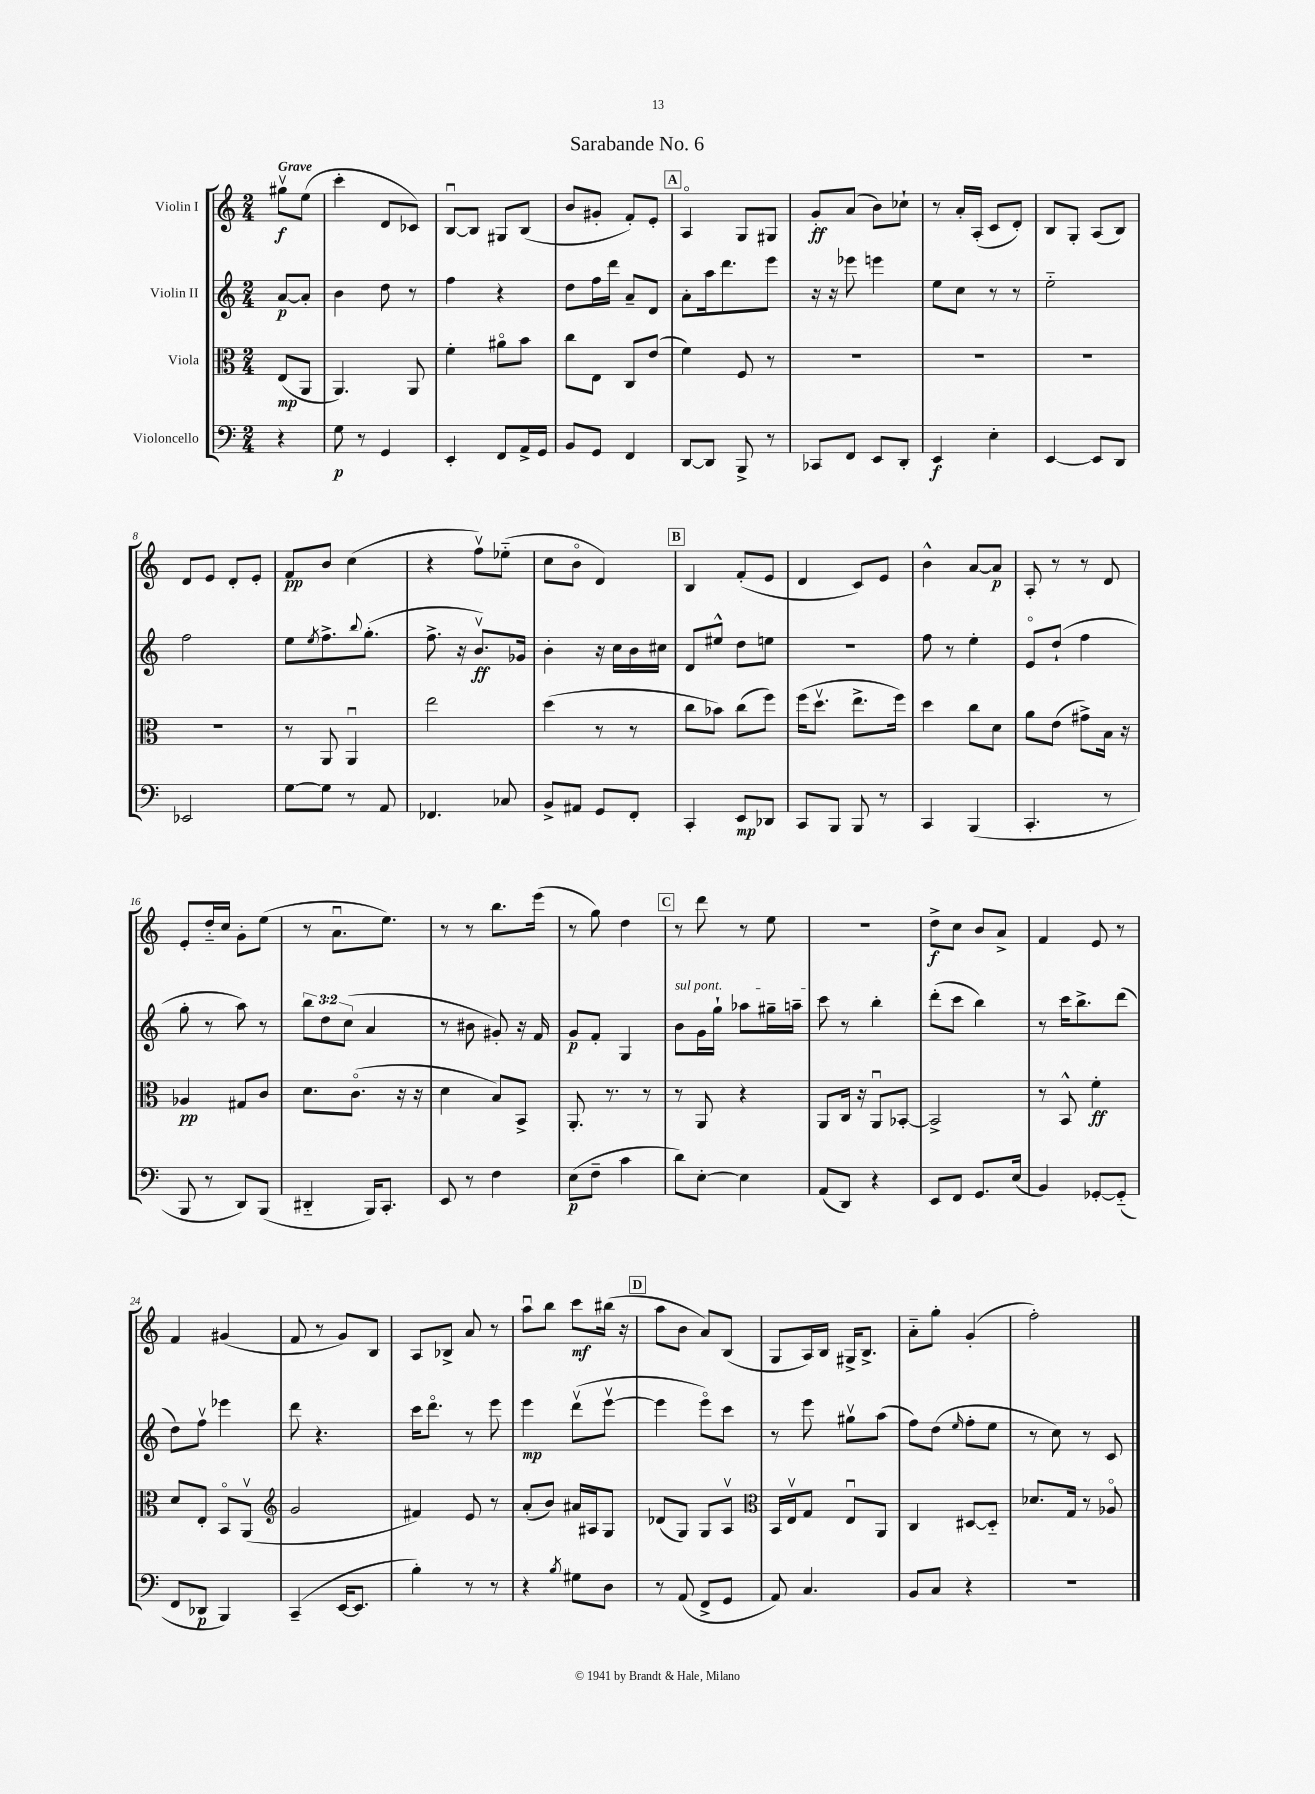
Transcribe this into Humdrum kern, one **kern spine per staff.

**kern	**dynam	**kern	**dynam	**kern	**dynam	**kern	**dynam
*part4	*part4	*part3	*part3	*part2	*part2	*part1	*part1
*staff4	*staff4	*staff3	*staff3	*staff2	*staff2	*staff1	*staff1
*I"Violoncello	*	*I"Viola	*	*I"Violin II	*	*I"Violin I	*
*clefF4	*	*clefC3	*	*clefG2	*	*clefG2	*
*k[]	*	*k[]	*	*k[]	*	*k[]	*
*M2/4	*	*M2/4	*	*M2/4	*	*M2/4	*
=	=	=	=	=	=	=	=
!	!	!	!	!	!	!LO:TX:a:B:t=Grave	!
4r	.	(8E/L	mp	[8a/L	p	8gg#Xv\L	f
.	.	8AA/J	.	8a'/J]	.	(8ee\J	.
=1	=1	=1	=1	=1	=1	=1	=1
8G\	p	4.AA/)	.	4b\	.	4ccc'\	.
8r	.	.	.	.	.	.	.
4GG/	.	.	.	8dd\	.	8d/L	.
.	.	8AA/	.	8r	.	8c-X/J)	.
=2	=2	=2	=2	=2	=2	=2	=2
4EE'/	.	4f'\	.	4ff\	.	[8Bu/L	.
.	.	.	.	.	.	8B/J]	.
8FF/L	.	8a#X\L	.	4r	.	8G#X/L	.
16AA^/L	.	8b\J	.	.	.	(8B/J	.
16GG/JJ	.	.	.	.	.	.	.
=3	=3	=3	=3	=3	=3	=3	=3
8BB/L	.	8cc\L	.	8dd\L	.	8b/L	.
8GG/J	.	8E\J	.	16ff\L	.	8g#X'/J	.
.	.	.	.	16ddd\JJ	.	.	.
4FF/	.	8C/L	.	8a~/L	.	8f'/L)	.
.	.	(8e/J	.	8d/J	.	8e'/J	.
!!LO:REH:place=s1:t=A
=4	=4	=4	=4	=4	=4	=4	=4
[8DD/L	.	4f\)	.	8a'\L	.	4A/	.
8DD/J]	.	.	.	16aa\k	.	.	.
.	.	.	.	8.ddd\	.	.	.
8BBB^/	.	8F/	.	.	.	8G/L	.
8r	.	8r	.	8eee\J	.	8G#X/J	.
=5	=5	=5	=5	=5	=5	=5	=5
8CC-X/L	.	2r	.	16r	.	8g'/L	ff
.	.	.	.	16r	.	.	.
8FF/J	.	.	.	8eee-X\	.	(8a/J	.
8EE/L	.	.	.	4eeen\	.	8b\L)	.
8DD'/J	.	.	.	.	.	8cc-X`\J	.
=6	=6	=6	=6	=6	=6	=6	=6
4EE/	f	2r	.	8ee\L	.	8r	.
.	.	.	.	8cc\J	.	16a'/LL	.
.	.	.	.	.	.	(16A'/JJ	.
4E'\	.	.	.	8r	.	8c/L	.
.	.	.	.	8r	.	8d'/J)	.
=7	=7	=7	=7	=7	=7	=7	=7
[4EE/	.	2r	.	2ee\	.	8B/L	.
.	.	.	.	.	.	8G'/J	.
8EE/L]	.	.	.	.	.	(8A/L	.
8DD/J	.	.	.	.	.	8B/J)	.
!!LO:LB:g=z
=8	=8	=8	=8	=8	=8	=8	=8
2EE-X/	.	2r	.	2ff\	.	8d/L	.
.	.	.	.	.	.	8e/J	.
.	.	.	.	.	.	8d'/L	.
.	.	.	.	.	.	8e'/J	.
=9	=9	=9	=9	=9	=9	=9	=9
[8G\L	.	8r	.	8ee\L	.	8f/L	pp
.	.	.	.	8qee/	.	.	.
8G\J]	.	8AA/	.	8.ff^\	.	8b/J	.
8r	.	4AAu/	.	.	.	(4cc\	.
.	.	.	.	8qqbb/	.	.	.
.	.	.	.	(8.gg'\J	.	.	.
8AA/	.	.	.	.	.	.	.
=10	=10	=10	=10	=10	=10	=10	=10
4.FF-X/	.	2ee\	.	8.ff^\	.	4r	.
.	.	.	.	16r	.	.	.
.	.	.	.	8.bv/L)	ff	8ffv\L)	.
8C-X/	.	.	.	.	.	(8ee-X\J	.
.	.	.	.	16g-X/Jk	.	.	.
=11	=11	=11	=11	=11	=11	=11	=11
8BB^/L	.	(4dd\	.	4b'\	.	8cc\L	.
8AA#X/J	.	.	.	.	.	8b\J	.
8GG/L	.	8r	.	16r	.	4d/)	.
.	.	.	.	16cc\LL	.	.	.
8FF'/J	.	8r	.	16b\	.	.	.
.	.	.	.	16cc#X\JJ	.	.	.
!!LO:REH:place=s1:t=B
=12	=12	=12	=12	=12	=12	=12	=12
4CC'/	.	8cc\L	.	8d/L	.	4B/	.
.	.	8b-X\J)	.	8ee#X^^/J	.	.	.
8EE/L	mp	(8cc\L	.	8dd\L	.	(8f'/L	.
8DD-X/J	.	8ff\J)	.	8een\J	.	8e/J	.
=13	=13	=13	=13	=13	=13	=13	=13
8CC/L	.	(16ff\KL	.	2r	.	4d/	.
.	.	8.ddv\J	.	.	.	.	.
8BBB/J	.	.	.	.	.	.	.
8BBB/	.	8.ee^\L	.	.	.	8c/L)	.
8r	.	.	.	.	.	8e/J	.
.	.	16ff\Jk)	.	.	.	.	.
=14	=14	=14	=14	=14	=14	=14	=14
4CC/	.	4dd\	.	8ff\	.	4b^^\	.
.	.	.	.	8r	.	.	.
(4BBB/	.	8cc\L	.	4ee'\	.	[8a/L	.
.	.	8d\J	.	.	.	8a/J]	p
=15	=15	=15	=15	=15	=15	=15	=15
4.CC'/	.	8a\L	.	8e/L	.	8A'/	.
.	.	(8e\J	.	(8dd`/J	.	8r	.
.	.	8g#X^\L)	.	4ff\	.	8r	.
8r	.	16B\Jk	.	.	.	8d/	.
.	.	16r	.	.	.	.	.
!!LO:LB:g=z
=16	=16	=16	=16	=16	=16	=16	=16
8BBB/	.	4A-X/	pp	8gg'\	.	8e'/L	.
8r	.	.	.	8r	.	16dd/L	.
.	.	.	.	.	.	16cc/JJ	.
8DD/L)	.	8G#X/L	.	8aa\)	.	8g'\L	.
(8BBB/J	.	8c/J	.	8r	.	(8ee\J	.
=17	=17	=17	=17	=17	=17	=17	=17
4DD#X/	.	8.d\L	.	12bb\L	.	8r	.
.	.	.	.	12dd\	.	.	.
.	.	.	.	.	.	8.au\L	.
.	.	.	.	(12cc\J	.	.	.
.	.	(8.c\J	.	.	.	.	.
16BBB/KL)	.	.	.	4a/	.	.	.
8.CC'/J	.	.	.	.	.	8.ee\J)	.
.	.	16r	.	.	.	.	.
.	.	16r	.	.	.	.	.
=18	=18	=18	=18	=18	=18	=18	=18
8EE/	.	4d\	.	8r	.	8r	.
8r	.	.	.	8b#X\	.	8r	.
4F\	.	8B/L)	.	8g#X'/)	.	8.bb\L	.
.	.	8BB^/J	.	16r	.	.	.
.	.	.	.	16f/	.	(16eee\Jk	.
=19	=19	=19	=19	=19	=19	=19	=19
(8E\L	p	8.AA'/	.	8g/L	p	8r	.
8F~\J	.	.	.	8f'/J	.	8gg\)	.
.	.	8.r	.	.	.	.	.
4c\	.	.	.	4G/	.	4dd\	.
.	.	8r	.	.	.	.	.
!!LO:REH:place=s1:t=C
=20	=20	=20	=20	=20	=20	=20	=20
!	!	!	!	!LO:TX:a:i:t=sul pont.	!	!	!
8d\L)	.	8r	.	8b\L	.	8r	.
[8E'\J	.	8AA/	.	16g\L	.	8ddd\	.
.	.	.	.	16gg`\JJ	.	.	.
4E\]	.	4r	.	8aa-X\L	.	8r	.
.	.	.	.	16gg#X~\L	.	8ee\	.
.	.	.	.	16aan~\JJ	.	.	.
=21	=21	=21	=21	=21	=21	=21	=21
(8AA/L	.	8AA/L	.	8ccc\	.	2r	.
8DD/J)	.	16C/Jk	.	8r	.	.	.
.	.	16r	.	.	.	.	.
4r	.	8AAu/L	.	4bb'\	.	.	.
.	.	[8BB-X'/J	.	.	.	.	.
=22	=22	=22	=22	=22	=22	=22	=22
8EE/L	.	2BB-^/]	.	(8ddd'\L	.	8dd^\L	f
8FF/J	.	.	.	8ccc\J	.	8cc\J	.
8.GG/L	.	.	.	4bb\)	.	8b/L	.
.	.	.	.	.	.	8a^/J	.
(16E/Jk	.	.	.	.	.	.	.
=23	=23	=23	=23	=23	=23	=23	=23
4BB/)	.	8r	.	8r	.	4f/	.
.	.	8BB^^/	.	16ccc\KL	.	.	.
.	.	.	.	8.bb^\	.	.	.
[8GG-X'/L	.	4f'\	ff	.	.	8e/	.
(8GG-/J]	.	.	.	(8ddd\J	.	8r	.
!!LO:LB:g=z
=24	=24	=24	=24	=24	=24	=24	=24
8FF/L	.	8d/L	.	8dd\L)	.	4f/	.
8DD-X/J	p	8E'/J	.	8ffv\J	.	.	.
4BBB/)	.	8BB/L	.	4eee-X\	.	(4g#X/	.
.	.	(8AAv/J	.	.	.	.	.
=25	=25	=25	=25	=25	=25	=25	=25
*	*	*clefG2	*	*	*	*	*
(4CC~/	.	2g/	.	8ddd\	.	8f/	.
.	.	.	.	4.r	.	8r	.
[16EE/KL	.	.	.	.	.	8g/L)	.
8.EE/J]	.	.	.	.	.	.	.
.	.	.	.	.	.	8B/J	.
=26	=26	=26	=26	=26	=26	=26	=26
4B'\)	.	4f#X/)	.	16ccc\KL	.	8A/L	.
.	.	.	.	8.ddd\J	.	.	.
.	.	.	.	.	.	8B-X^/J	.
8r	.	8e/	.	8r	.	8a/	.
8r	.	8r	.	8eee\	.	8r	.
=27	=27	=27	=27	=27	=27	=27	=27
4r	.	(8a'/L	.	4eee\	mp	8aau\L	.
.	.	8b/J)	.	.	.	8bb\J	.
8qB/	.	.	.	.	.	.	.
8G#X\L	.	16a#X/LL	.	(8dddv\L	.	8ccc\L	mf
.	.	16A#X/J	.	.	.	.	.
8D\J	.	8G/J	.	[8eeev\J	.	(16bb#X\Jk	.
.	.	.	.	.	.	16r	.
!!LO:REH:place=s1:t=D
=28	=28	=28	=28	=28	=28	=28	=28
8r	.	(8d-X/L	.	4eee\]	.	8aa\L	.
(8AA/	.	8G/J)	.	.	.	8b\J	.
8FF^/L	.	8G/L	.	8eee\L)	.	8a/L)	.
8GG/J	.	8Av/J	.	8ccc\J	.	(8B/J	.
=29	=29	=29	=29	=29	=29	=29	=29
*	*	*clefC3	*	*	*	*	*
8AA/)	.	16BB/LL	.	8r	.	8G/L	.
.	.	16Ev/J	.	.	.	.	.
4.C/	.	8G/J	.	8eee\	.	16A/L)	.
.	.	.	.	.	.	16B/JJ	.
.	.	8Eu/L	.	8gg#Xv\L	.	16G#X^/KL	.
.	.	.	.	.	.	8.B^/J	.
.	.	8AA/J	.	(8aa\J	.	.	.
=30	=30	=30	=30	=30	=30	=30	=30
8BB/L	.	4C/	.	8ff\L)	.	8a\L	.
8C/J	.	.	.	(8dd\J	.	8gg'\J	.
.	.	.	.	16qqee/	.	.	.
4r	.	[8D#X/L	.	8ff'\L	.	(4g'/	.
.	.	8D#/J]	.	8ee\J	.	.	.
=31	=31	=31	=31	=31	=31	=31	=31
2r	.	8.d-X/L	.	8r	.	2ff'\)	.
.	.	.	.	8cc\)	.	.	.
.	.	16G/Jk	.	.	.	.	.
.	.	8r	.	8r	.	.	.
.	.	8A-X/	.	8c/	.	.	.
==	==	==	==	==	==	==	==
*-	*-	*-	*-	*-	*-	*-	*-
